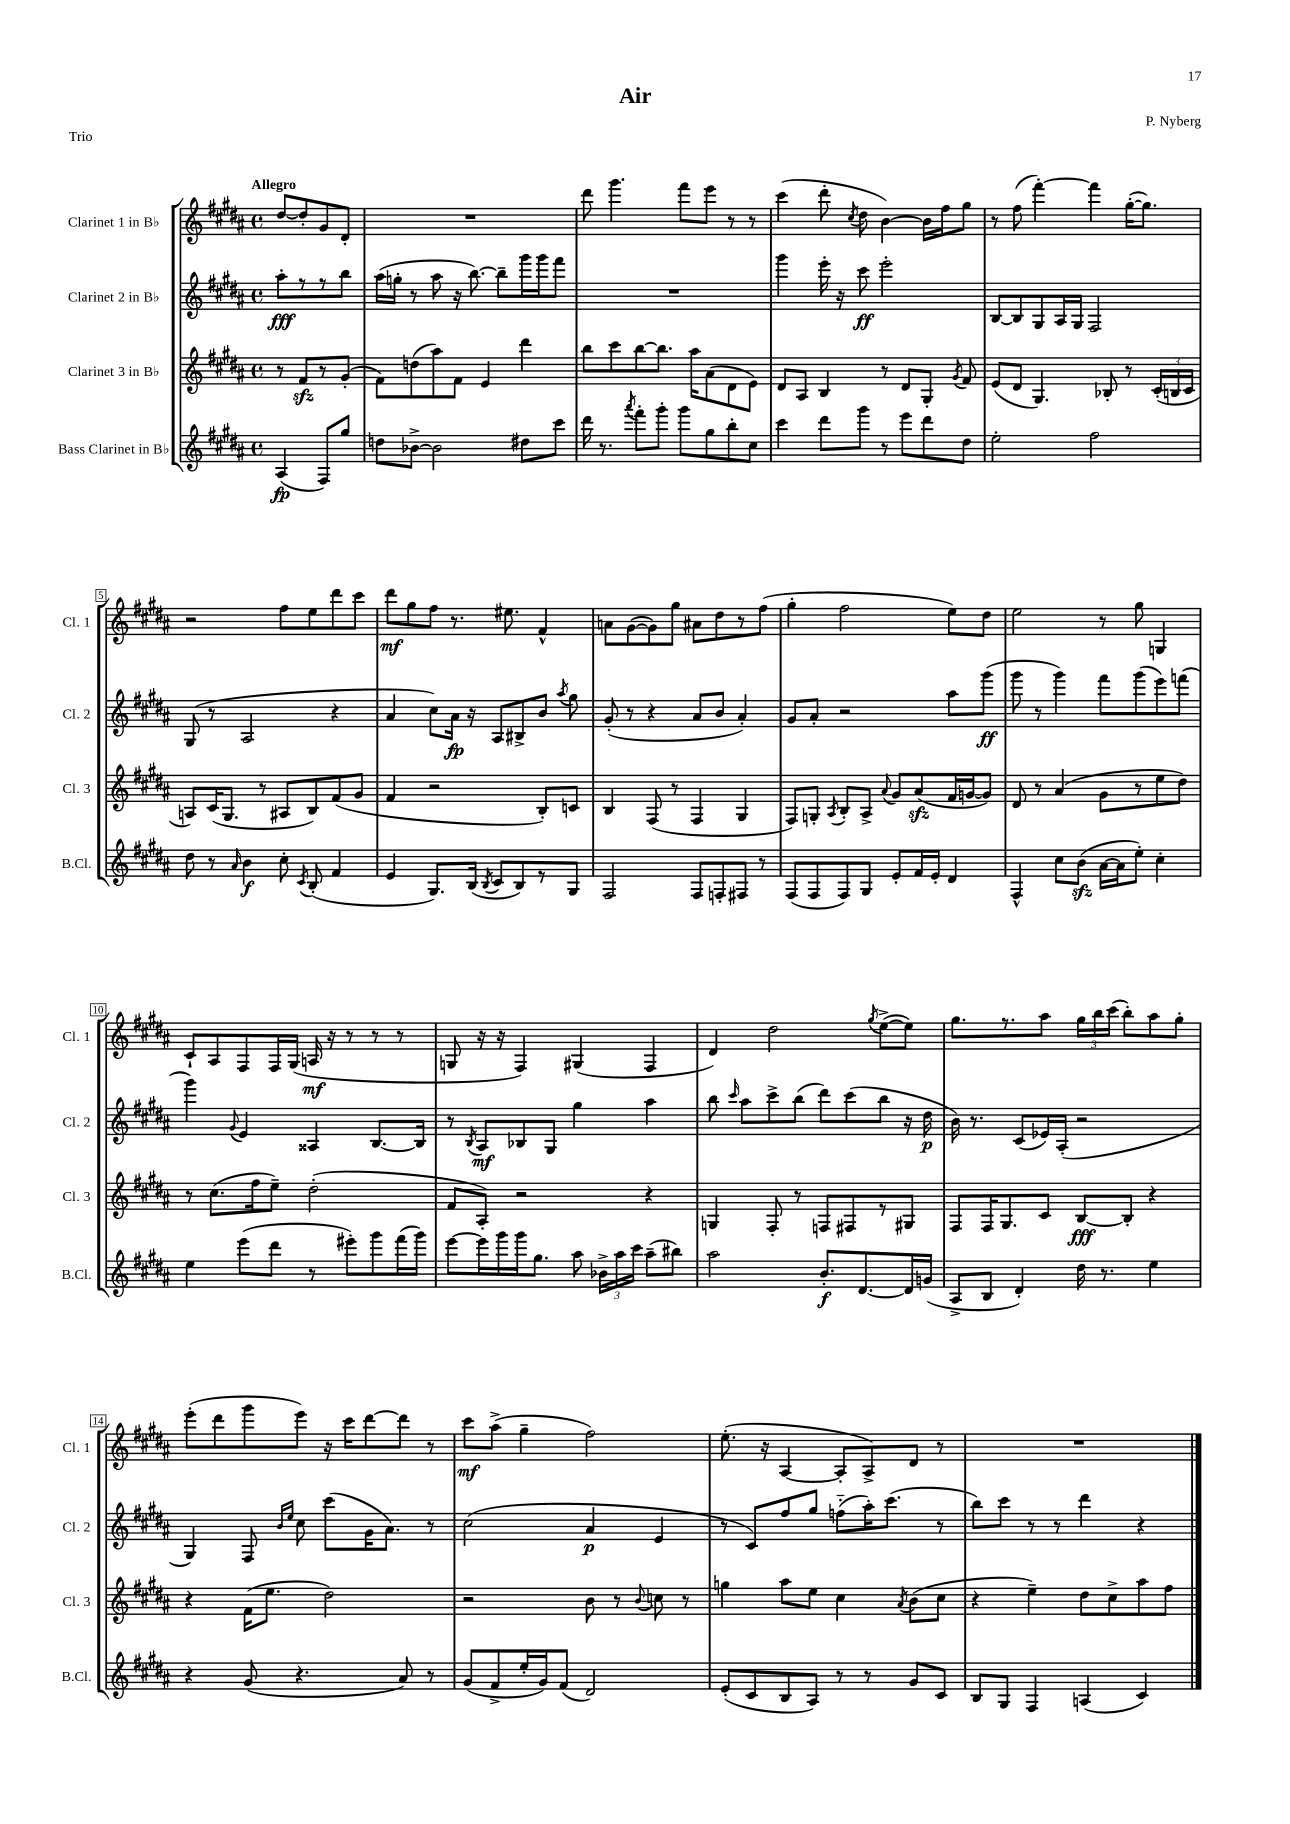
\header { title = "Air" composer = "P. Nyberg" piece = "Trio" }
<<
\new StaffGroup <<
\new Staff = "s0" \with { instrumentName = "Clarinet 1 in Bb" shortInstrumentName = "Cl. 1" } {
    \clef treble \key b \major \defaultTimeSignature \time 4/4 \partial 2 \tempo "Allegro"
    \autoBeamOff dis''8[~ dis''8-. gis'8 dis'8]-. |
    R1 |
    dis'''8 gis'''4. fis'''8[ e'''8] r8 r8 |
    cis'''4( dis'''8-. \acciaccatura { cis''8 } dis''8 b'4~) b'16[ fis''16 gis''8] |
    r8 fis''8( fis'''4~-.) fis'''4 gis''16[~-.( gis''8.]) |
    r2 fis''8[ e''8 dis'''8 cis'''8] |
    dis'''8[\mf gis''8 fis''8] r8. eis''8. fis'4-^ |
    a'8[ gis'8~( gis'8) gis''8] ais'8[ dis''8 r8 fis''8]( |
    gis''4-. fis''2 e''8[) dis''8] |
    e''2 r8 gis''8 g4 |
    cis'8[-! ais8 fis8 fis16 gis16]( a16\mf r16 r8 r8 r8 |
    g8 r16 r16 fis4) gis4( fis4 |
    dis'4) dis''2 \acciaccatura { gis''8 } e''8[~->( e''8]) |
    gis''8.[ r8. ais''8] \tuplet 3/2 { gis''16[ b''16 cis'''16]( } b''8[-.) ais''8 gis''8]-. |
    e'''8[-.( dis'''8 gis'''8 e'''8]) r16 cis'''16[ dis'''8~ dis'''8] r8 |
    cis'''8[\mf ais''8]->( gis''4-- fis''2) |
    e''8.-.( r16 ais4~ ais8[-. ais8->) dis'8] r8 |
    R1 \bar "|." |
}
\new Staff = "s1" \with { instrumentName = "Clarinet 2 in Bb" shortInstrumentName = "Cl. 2" } {
    \clef treble \key b \major \defaultTimeSignature \time 4/4 \partial 2
    \autoBeamOff ais''8[-.\fff r8 r8 b''8] |
    ais''16[( g''16]-. r8 ais''8 r16 b''8.~) b''8[-- gis'''16 gis'''16 fis'''8] |
    R1 |
    gis'''4 e'''16-. r16 cis'''8\ff e'''2-. |
    b8[~ b8 gis8 ais16 gis16] fis2 |
    gis8( r8 ais2 r4 |
    ais'4 cis''8[) ais'16]\fp r16 ais8[ bis8-> b'8] \acciaccatura { ais''8 } gis''8 |
    gis'8-.( r8 r4 ais'8[ b'8] ais'4-.) |
    gis'8[ ais'8]-. r2 ais''8[ gis'''8]\ff( |
    gis'''8 r8 gis'''4) fis'''8[ gis'''8( e'''8) f'''8]( |
    gis'''4) \appoggiatura { gis'8 } e'4 aisis4 b8.[~ b16] |
    r8 \acciaccatura { b8 } ais8[\mf bes8 gis8] gis''4 ais''4 |
    b''8 \grace { cis'''16 } ais''8[ cis'''8-> b''8]( dis'''8[) cis'''8( b''8] r16 dis''16\p |
    b'16) r8. cis'8[( ees'16) ais16]-.( r2 |
    gis4) fis8 \grace { b'16[ e''16] } cis''8 cis'''8[( gis'16 ais'8.]) r8 |
    cis''2( ais'4\p e'4 |
    r8 cis'8[) fis''8 gis''8] f''8[-_( ais''16-.) cis'''8.]( r8 |
    b''8[) cis'''8] r8 r8 dis'''4 r4 \bar "|." |
}
\new Staff = "s2" \with { instrumentName = "Clarinet 3 in Bb" shortInstrumentName = "Cl. 3" } {
    \clef treble \key b \major \defaultTimeSignature \time 4/4 \partial 2
    \autoBeamOff r8 fis'8[\sfz r8 gis'8]-.( |
    fis'8[) d''8( ais''8) fis'8] e'4 dis'''4 |
    b''8[ cis'''8 b''8~ b''8.] ais''16[ ais'8( dis'8 e'8]) |
    dis'8[ ais8] b4 r8 dis'8[ gis8]-. \acciaccatura { gis'8 } fis'8 |
    e'8[( dis'8] gis4.) bes8-. r8 \tuplet 3/2 { cis'16[-.( b16 cis'16] } |
    a8[) cis'16( gis8.] r8 ais8[ b8) fis'8( gis'8] |
    fis'4 r2 b8[-.) c'8] |
    b4 fis8( r8 fis4 gis4 |
    fis8[) g8]-. \acciaccatura { ais8 } b8[-. ais8]-> \appoggiatura { ais'8 } gis'8[ ais'8\sfz( fis'16 g'16~ g'8]) |
    dis'8 r8 ais'4( gis'8[ r8 e''8 dis''8]) |
    r8 cis''8.[( fis''16 e''8]--) dis''2-.( |
    fis'8[ ais8]-.) r2 r4 |
    g4 fis8-. r8 f8[ fis8 r8 gis8] |
    fis8[ fis16 gis8. cis'8] b8[~\fff b8]-. r4 |
    r4 fis'16[( e''8.] dis''2) |
    r2 b'8 r8 \appoggiatura { b'8 } c''8 r8 |
    g''4 ais''8[ e''8] cis''4 \acciaccatura { ais'8 } b'8[( cis''8] |
    r4 e''4--) dis''8[ cis''8-> ais''8 fis''8] \bar "|." |
}
\new Staff = "s3" \with { instrumentName = "Bass Clarinet in Bb" shortInstrumentName = "B.Cl." } {
    \clef treble \key b \major \defaultTimeSignature \time 4/4 \partial 2
    \autoBeamOff ais4\fp( fis8[) gis''8] |
    d''8[ bes'8]~-> bes'2 dis''8[ cis'''8] |
    dis'''16 r8. \acciaccatura { ais'''8 } fis'''8[-. gis'''8]-. gis'''8[ gis''8 b''8-. cis''8] |
    cis'''4 dis'''8[ gis'''8] r8 e'''8[ dis'''8 dis''8] |
    e''2-. fis''2 |
    dis''8 r8 \grace { ais'16 } b'4\f cis''8-. \acciaccatura { cis'8 } b8-.( fis'4 |
    e'4 gis8.[) b16]( \acciaccatura { b8 } cis'8[ b8) r8 gis8] |
    fis2 fis8[ f8-. fis8] r8 |
    fis8[( fis8 fis8) gis8] e'8[-. fis'16 e'16]-. dis'4 |
    fis4-^ cis''8[ b'8]\sfz( ais'16[~ ais'16 e''8]-.) cis''4-. |
    e''4 e'''8[( dis'''8] r8 eis'''8[-.) gis'''8 fis'''16( gis'''16]) |
    e'''8[~ e'''16 gis'''16 gis'''16 gis''8.] ais''8 \tuplet 3/2 { bes'16[-> ais''16 cis'''16] } ais''8[--( bis''8]) |
    ais''2 b'8.[-.\f dis'8.~ dis'16 g'16]( |
    ais8[-> b8] dis'4-.) dis''16 r8. e''4 |
    r4 gis'8( r4. ais'8) r8 |
    gis'8[( fis'8-> e''16-. gis'16) fis'8]( dis'2) |
    e'8[-.( cis'8 b8 ais8]) r8 r8 gis'8[ cis'8] |
    b8[ gis8] fis4 a4( cis'4) \bar "|." |
}
>>
>>
\layout { \context { \Score \override BarNumber.stencil = #(make-stencil-boxer 0.1 0.3 ly:text-interface::print) } }
